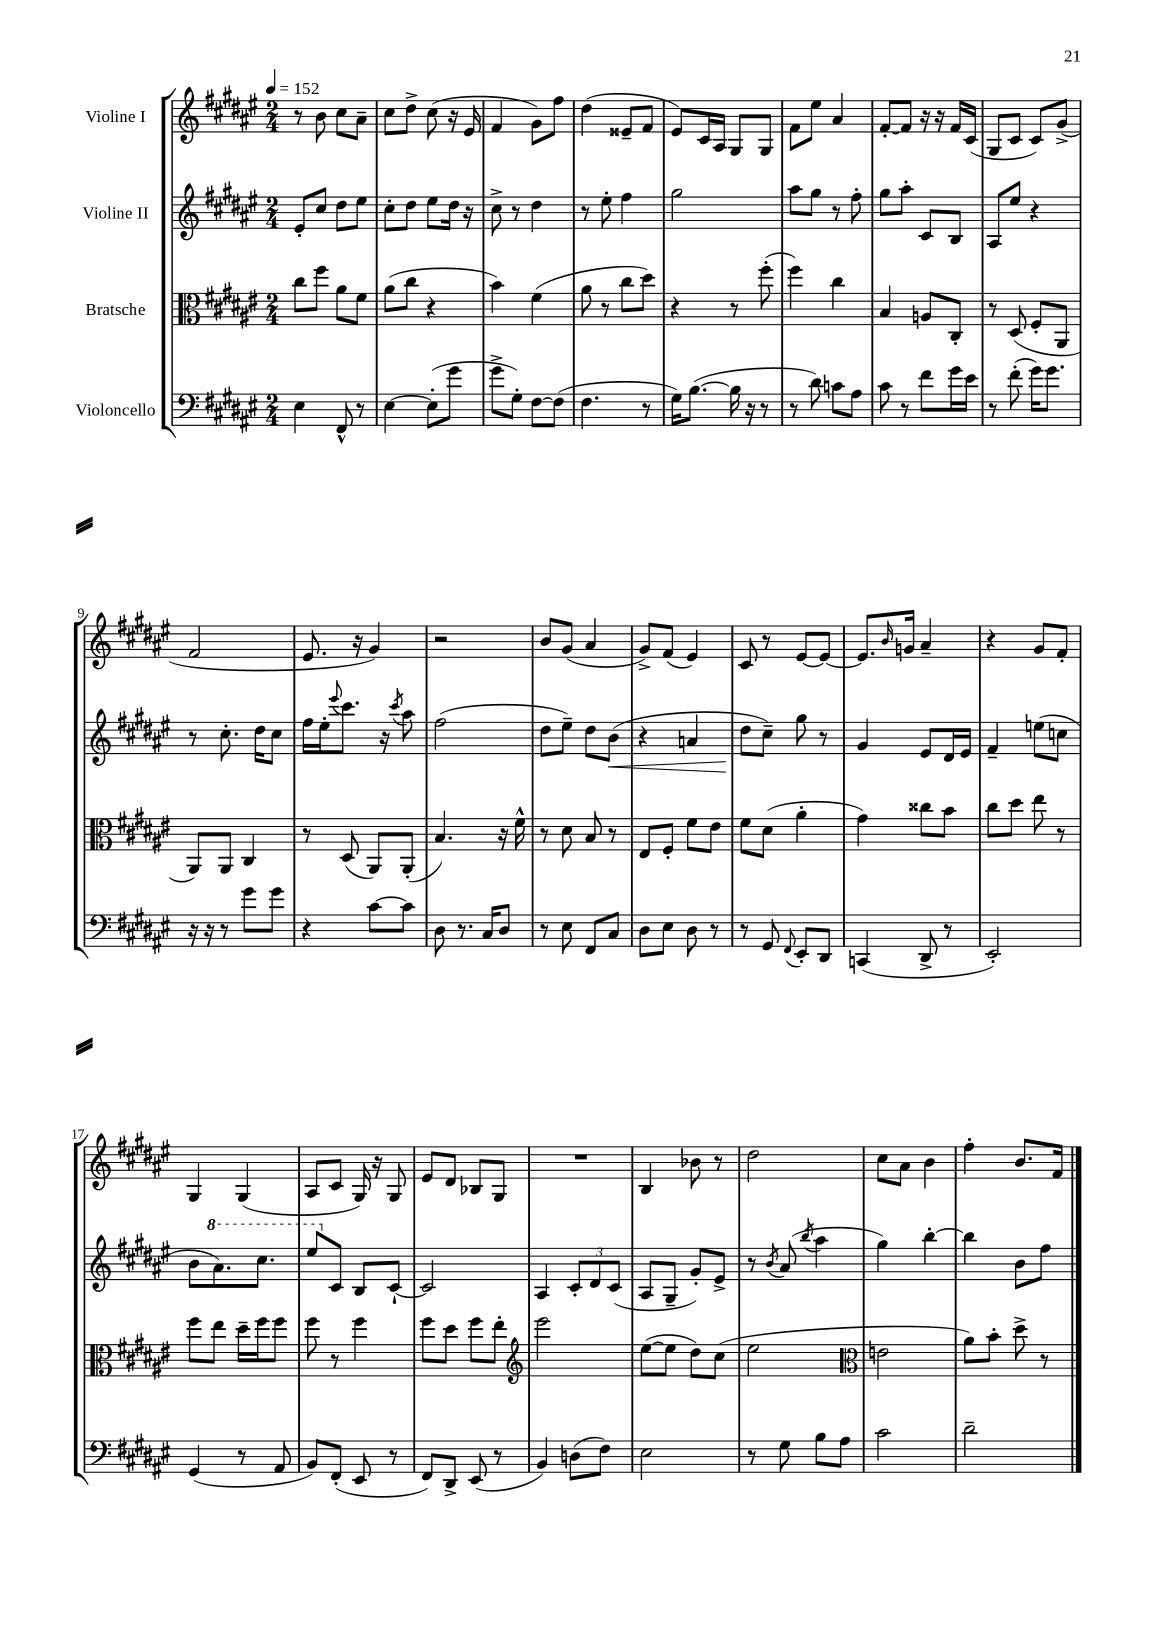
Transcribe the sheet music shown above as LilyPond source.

<<
\new StaffGroup <<
\new Staff = "s0" \with { instrumentName = "Violine I" } {
    \clef treble \key fis \major \numericTimeSignature \time 2/4 \tempo 4 = 152
    r8 b'8 cis''8 ais'8-- |
    cis''8 dis''8-> cis''8( r16 eis'16 |
    fis'4 gis'8) fis''8 |
    dis''4( eisis'8-- fis'8 |
    eis'8) cis'16 ais16 gis8 gis8 |
    fis'8 eis''8 ais'4 |
    fis'8~-. fis'8 r16 r16 fis'16 cis'16( |
    gis8 cis'8 cis'8) gis'8->( |
    fis'2 |
    eis'8. r16 gis'4) |
    r2 |
    b'8 gis'8( ais'4 |
    gis'8->) fis'8( eis'4) |
    cis'8 r8 eis'8~ eis'8~ |
    eis'8. \grace { b'16 } g'16 ais'4-- |
    r4 gis'8 fis'8-. |
    gis4 gis4( |
    ais8 cis'8 gis16) r16 gis8 |
    eis'8 dis'8 bes8 gis8 |
    R2 |
    b4 bes'8 r8 |
    dis''2 |
    cis''8 ais'8 b'4 |
    fis''4-. b'8. fis'16 \bar "|." |
}
\new Staff = "s1" \with { instrumentName = "Violine II" } {
    \clef treble \key fis \major \numericTimeSignature \time 2/4
    eis'8-. cis''8 dis''8 eis''8 |
    cis''8-. dis''8 eis''8 dis''16 r16 |
    cis''8-> r8 dis''4 |
    r8 eis''8-. fis''4 |
    gis''2 |
    ais''8 gis''8 r8 fis''8-. |
    gis''8 ais''8-. cis'8 b8 |
    ais8 eis''8 r4 |
    r8 cis''8.-. dis''16 cis''8 |
    fis''16 eis''16-. \appoggiatura { eis'''8 } cis'''8. r16 \acciaccatura { cis'''8 } ais''8 |
    fis''2( |
    dis''8 eis''8--) dis''8 b'8\<( |
    r4 a'4 |
    dis''8\! cis''8--) gis''8 r8 |
    gis'4 eis'8 dis'16 eis'16 |
    fis'4-- e''8( c''8 |
    b'8 \ottava #1 ais''8.) cis'''8. |
    eis'''8 \ottava #0 cis'8 b8 cis'8~-! |
    cis'2 |
    ais4 \tuplet 3/2 { cis'8-. dis'8 cis'8( } |
    ais8 gis8-- gis'8-.) eis'8-> |
    r8 \acciaccatura { b'8 } ais'8( \acciaccatura { b''8 } ais''4 |
    gis''4) b''4~-. |
    b''4 b'8 fis''8 \bar "|." |
}
\new Staff = "s2" \with { instrumentName = "Bratsche" } {
    \clef alto \key fis \major \numericTimeSignature \time 2/4
    cis''8 fis''8 ais'8 fis'8 |
    ais'8( cis''8 r4 |
    b'4) fis'4( |
    ais'8 r8 cis''8 dis''8) |
    r4 r8 fis''8-.( |
    fis''4) cis''4 |
    b4 a8 cis8-. |
    r8 dis8( fis8-. ais,8 |
    ais,8) ais,8 cis4 |
    r8 dis8( ais,8) ais,8-.( |
    b4.) r16 fis'16-^ |
    r8 dis'8 b8 r8 |
    eis8 fis8-. fis'8 eis'8 |
    fis'8 dis'8( ais'4-. |
    gis'4) cisis''8 b'8 |
    cis''8 dis''8 eis''8 r8 |
    fis''8 eis''8 dis''16-- fis''16 fis''8 |
    fis''8 r8 fis''4 |
    fis''8 dis''8 fis''8 eis''8-. |
    \clef treble eis'''2 |
    eis''8~( eis''8 dis''8) cis''8( |
    eis''2 |
    \clef alto e'2 |
    ais'8) b'8-. dis''8-> r8 \bar "|." |
}
\new Staff = "s3" \with { instrumentName = "Violoncello" } {
    \clef bass \key fis \major \numericTimeSignature \time 2/4
    eis4 fis,8-^ r8 |
    eis4~ eis8-.( gis'8 |
    gis'8-> gis8-.) fis8~ fis8( |
    fis4. r8 |
    gis16) b8.~( b16 r16 r8 |
    r8 dis'8) c'8 ais8 |
    cis'8 r8 fis'8 gis'16 eis'16 |
    r8 fis'8-.( gis'16) gis'8. |
    r16 r16 r8 gis'8 gis'8 |
    r4 cis'8~ cis'8 |
    dis8 r8. cis16 dis8 |
    r8 eis8 fis,8 cis8 |
    dis8 eis8 dis8 r8 |
    r8 gis,8 \appoggiatura { fis,8 } eis,8-. dis,8 |
    c,4( dis,8-> r8 |
    eis,2-.) |
    gis,4( r8 ais,8 |
    b,8) fis,8-.( eis,8 r8 |
    fis,8) dis,8-> eis,8( r8 |
    b,4) d8( fis8) |
    eis2 |
    r8 gis8 b8 ais8 |
    cis'2 |
    dis'2-- \bar "|." |
}
>>
>>
